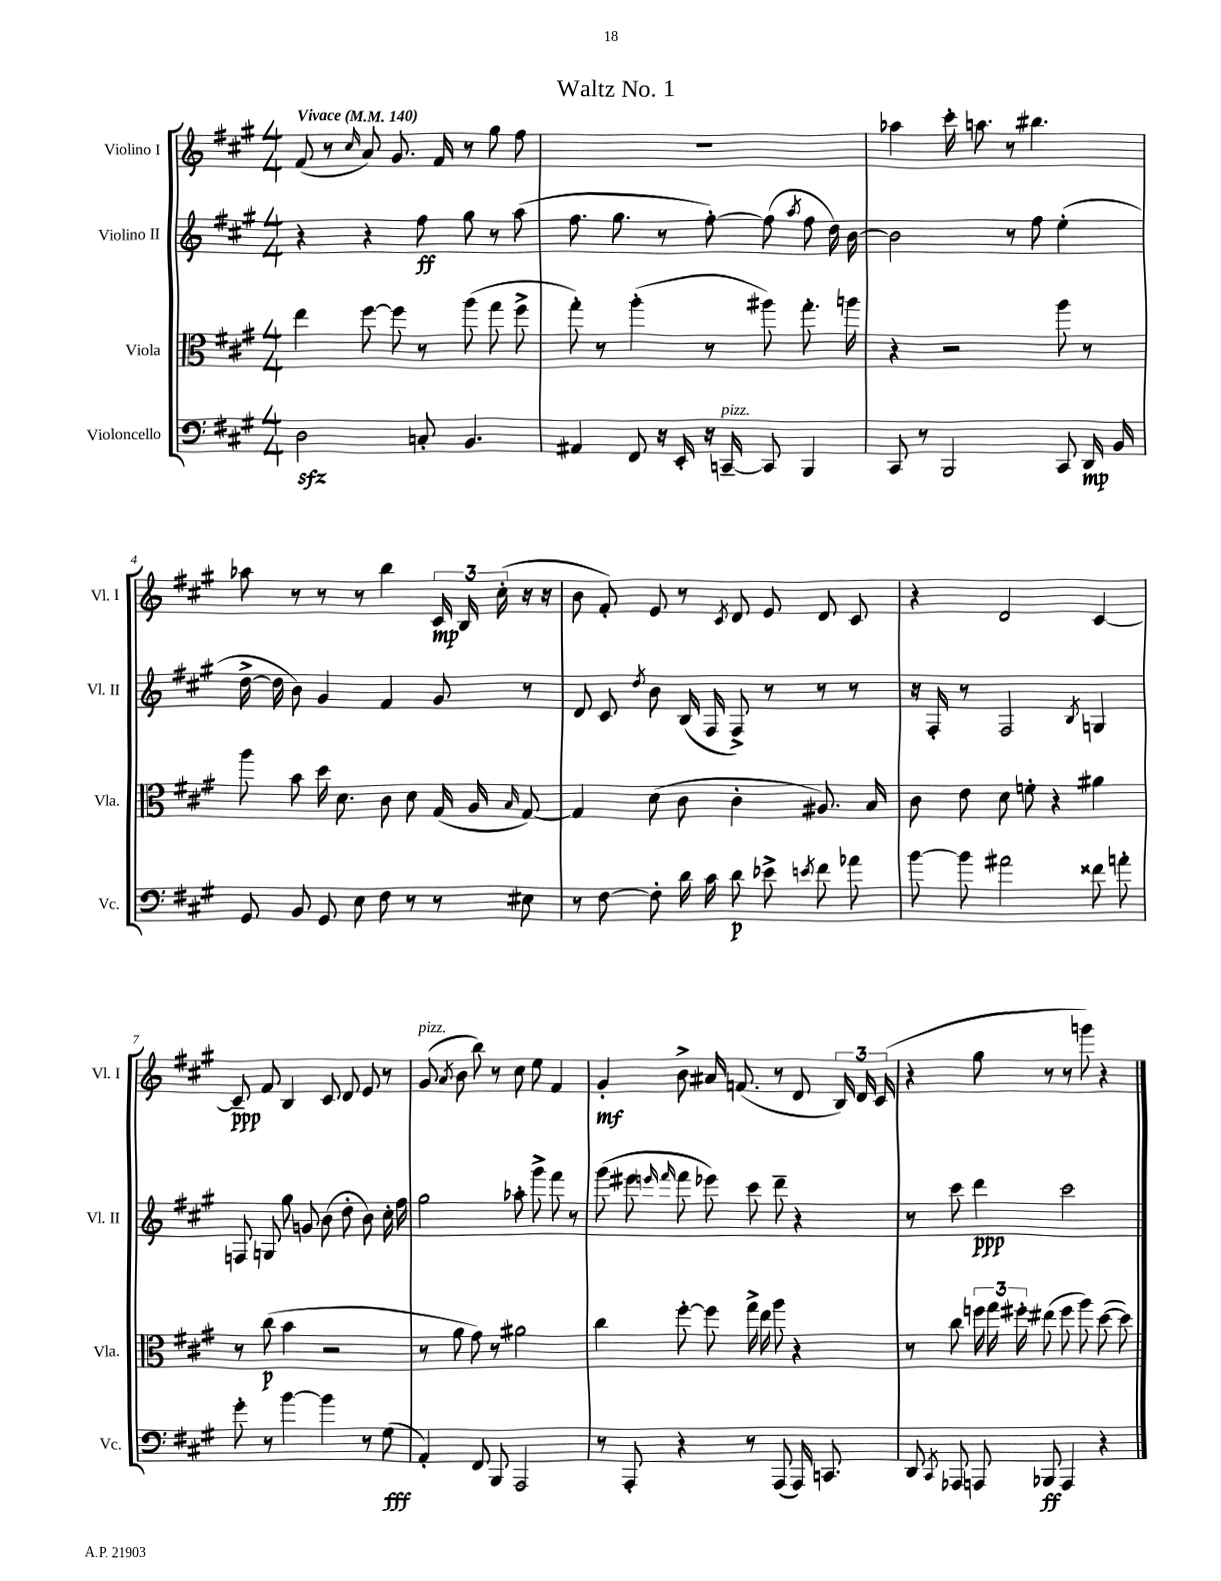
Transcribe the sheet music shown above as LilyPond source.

\header { title = "Waltz No. 1" }
<<
\new StaffGroup <<
\new Staff = "s0" \with { instrumentName = "Violino I" shortInstrumentName = "Vl. I" } {
    \clef treble \key a \major \numericTimeSignature \time 4/4 \tempo "Vivace" 4 = 140
    \autoBeamOff fis'8( r8 \grace { cis''16 } a'8) gis'8. fis'16 r8 gis''8 fis''8 |
    R1 |
    aes''4 cis'''16-. a''8. r8 bis''4. |
    aes''8 r8 r8 r8 b''4 \tuplet 3/2 { cis'16\mp b16 cis''16-.( } r16 r16 |
    b'8 fis'8-.) e'8 r8 \acciaccatura { cis'8 } d'8 e'8 d'8 cis'8 |
    r4 d'2 cis'4~ |
    cis'8--\ppp fis'8 b4 cis'8 d'8 e'8 r8 |
    gis'8^\markup { \italic "pizz." }( \acciaccatura { a'8 } b'8 b''8) r8 cis''8 e''8 fis'4 |
    gis'4-.\mf b'8-> ais'16 f'8.( r8 d'8 \tuplet 3/2 { b16) d'16 cis'16( } |
    r4 gis''8 r8 r8 g'''8) r4 \bar "|." |
}
\new Staff = "s1" \with { instrumentName = "Violino II" shortInstrumentName = "Vl. II" } {
    \clef treble \key a \major \numericTimeSignature \time 4/4
    \autoBeamOff r4 r4 fis''8\ff gis''8 r8 a''8( |
    fis''8. gis''8. r8 fis''8~-.) fis''8( \acciaccatura { a''8 } fis''8 d''16) b'16~ |
    b'2 r8 fis''8 e''4-.( |
    d''16~-> d''16 b'8) gis'4 fis'4 gis'8 r8 |
    d'8 cis'8 \acciaccatura { d''8 } b'8 b16( fis16 fis8->) r8 r8 r8 |
    r16 fis16-. r8 fis2 \acciaccatura { b8 } g4 |
    f8 g8 gis''8 g'8 b'8( d''8-. b'8) cis''16-. fis''16 |
    gis''2 aes''8-. gis'''8-> fis'''8 r8 |
    gis'''8( eis'''8 \grace { e'''16 fis'''16 } fis'''8 ees'''8) cis'''8 d'''8-- r4 |
    r8 cis'''8 d'''4\ppp cis'''2 \bar "|." |
}
\new Staff = "s2" \with { instrumentName = "Viola" shortInstrumentName = "Vla." } {
    \clef alto \key a \major \numericTimeSignature \time 4/4
    \autoBeamOff e''4 fis''8~ fis''8 r8 a''8( gis''8 fis''8-> |
    gis''8-.) r8 a''4-.( r8 ais''8) gis''8.-. a''16 |
    r4 r2 a''8 r8 |
    a''8 b'8 d''16 d'8. cis'8 d'8 gis16( a16 \grace { b16 } gis8~) |
    gis4 d'8( cis'8 cis'4-. ais8.) b16 |
    cis'8 e'8 d'8 f'8-. r4 ais'4 |
    r8 cis''8\p( b'4 r2 |
    r8 a'8 gis'8) r8 ais'2 |
    cis''4 fis''8~-. fis''8 gis''16-> e''16 a''8 r4 |
    r8 cis''8 \tuplet 3/2 { f''16 gis''16 fis''16-. } eis''8( fis''8 a''8) d''8~( d''8) \bar "|." |
}
\new Staff = "s3" \with { instrumentName = "Violoncello" shortInstrumentName = "Vc." } {
    \clef bass \key a \major \numericTimeSignature \time 4/4
    \autoBeamOff d2\sfz c8-. b,4. |
    ais,4 fis,8 r16 e,16-. r16 c,16~--^\markup { \italic "pizz." } c,8 b,,4 |
    cis,8 r8 b,,2 cis,8 d,16\mp b,16 |
    gis,8 b,8 gis,8 e8 fis8 r8 r8 eis8 |
    r8 fis8~ fis8-. d'16 cis'16 d'8\p ees'8-> \acciaccatura { e'8 } fis'8 aes'8 |
    b'8~ b'8 ais'2 fisis'8 a'8-. |
    gis'8-. r8 b'4~ b'4 r8 gis8\fff( |
    a,4-.) fis,8 b,,8 a,,2 |
    r8 a,,8-. r4 r8 a,,8( a,,16) c,8. |
    d,8 \acciaccatura { cis,8 } aes,,8 a,,8 bes,,8\ff a,,4 r4 \bar "|." |
}
>>
>>
